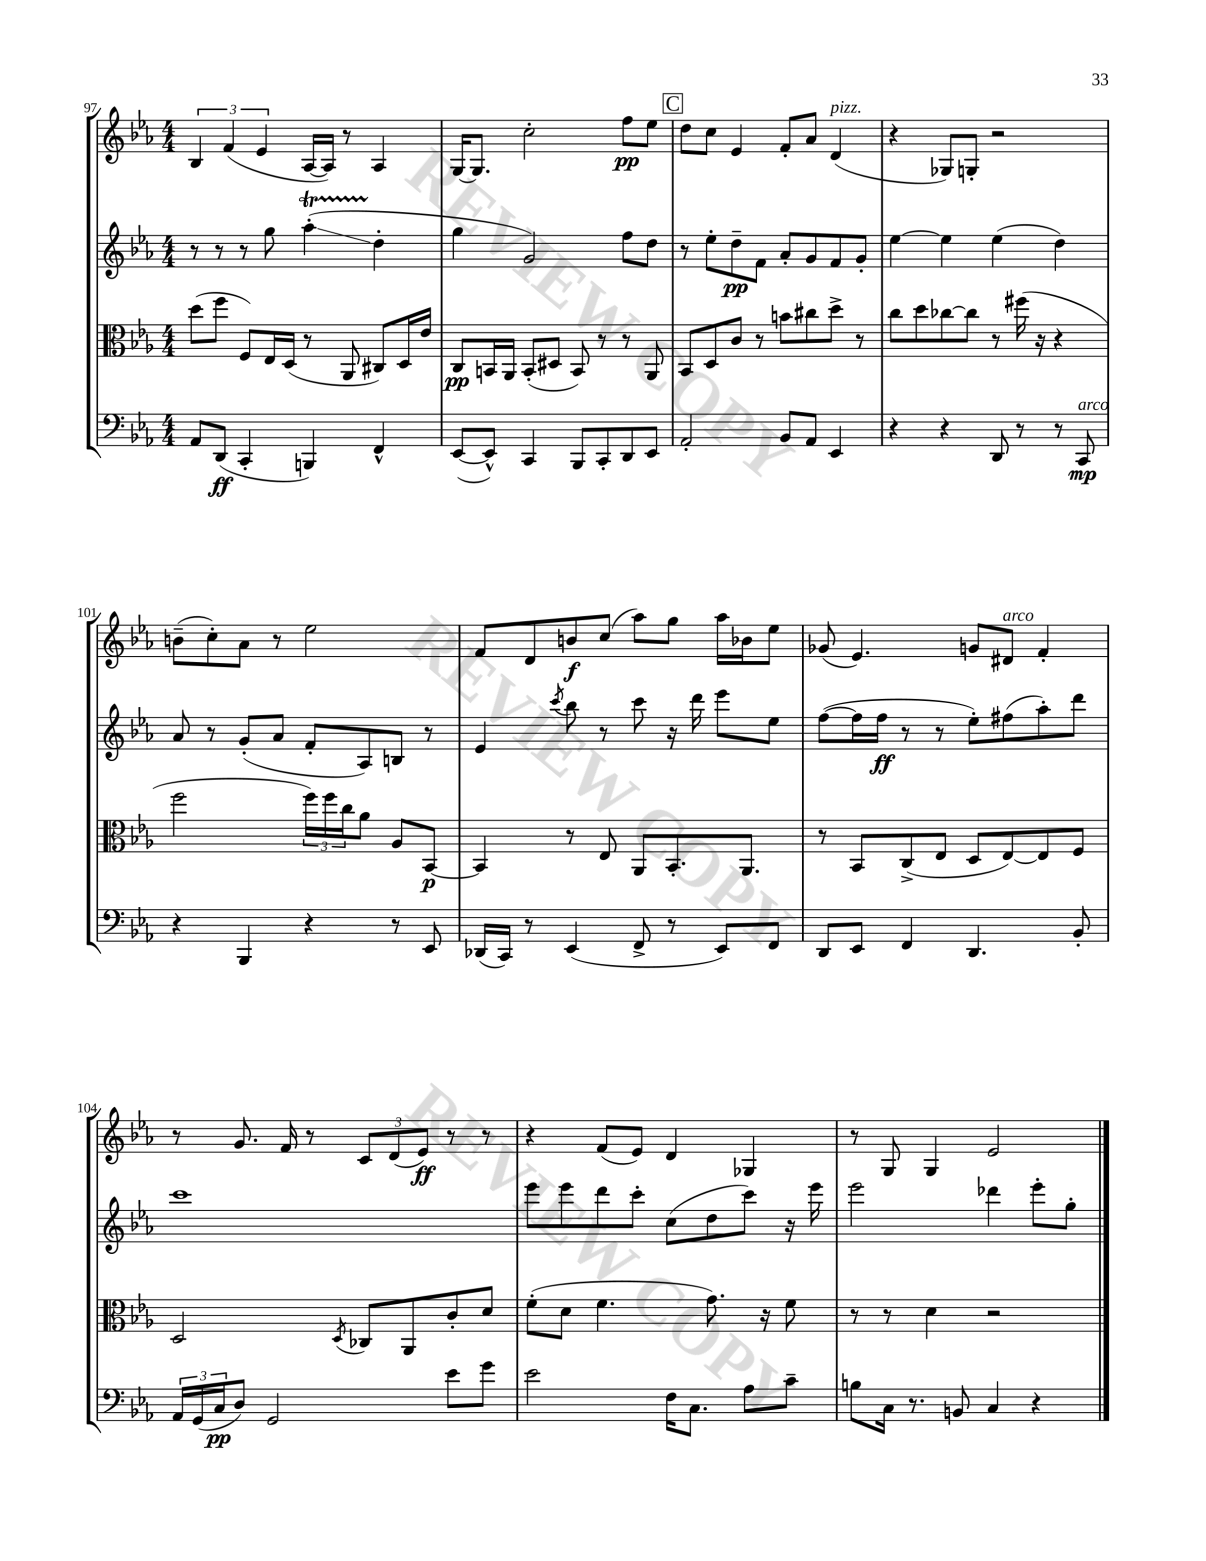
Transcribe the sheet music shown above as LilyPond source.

<<
\new StaffGroup <<
\new Staff = "s0" {
    \clef treble \key ees \major \numericTimeSignature \time 4/4
    \tuplet 3/2 { bes4 f'4( ees'4 } aes16~ aes16) r8 aes4 |
    g16~ g8. c''2-. f''8\pp ees''8 |
    \mark \markup { \box "C" } d''8 c''8 ees'4 f'8-. aes'8 d'4^\markup { \italic "pizz." }( |
    r4 ges8) g8-. r2 |
    b'8--( c''8-.) aes'8 r8 ees''2 |
    f'8 d'8 b'8\f c''8( aes''8) g''8 aes''16 bes'16 ees''8 |
    ges'8( ees'4.) g'8 dis'8^\markup { \italic "arco" } f'4-. |
    r8 g'8. f'16 r8 \tuplet 3/2 { c'8 d'8( ees'8\ff) } r8 r8 |
    r4 f'8( ees'8) d'4 ges4 |
    r8 g8 g4 ees'2 \bar "|." |
}
\new Staff = "s1" {
    \clef treble \key ees \major \numericTimeSignature \time 4/4
    r8 r8 r8 g''8 aes''4-.\startTrillSpan\glissando( d''4-.\stopTrillSpan |
    g''4 g'2) f''8 d''8 |
    \mark \markup { \box "C" } r8 ees''8-. d''8--\pp f'8 aes'8-. g'8 f'8 g'8-. |
    ees''4~ ees''4 ees''4( d''4) |
    aes'8 r8 g'8-.( aes'8 f'8-. aes8) b8 r8 |
    ees'4 \acciaccatura { c'''8 } bes''8 r8 c'''8 r16 d'''16 ees'''8 ees''8 |
    f''8~( f''16 f''16\ff r8 r8 ees''8-.) fis''8( aes''8-.) d'''8 |
    c'''1 |
    ees'''8 ees'''8 d'''8 c'''8-. c''8( d''8 c'''8) r16 ees'''16 |
    ees'''2 des'''4 ees'''8-. g''8-. \bar "|." |
}
\new Staff = "s2" {
    \clef alto \key ees \major \numericTimeSignature \time 4/4
    d''8( f''8 f8) ees16 d16( r8 aes,8 cis8) d16 ees'16 |
    c8\pp b,16 aes,16 b,8-.( dis8 b,8) r8 r8 aes,8 |
    \mark \markup { \box "C" } bes,8 d8 c'8 r8 b'8 cis''8 d''8-> r8 |
    c''8 d''8 ces''8~ ces''8 r8 fis''16( r16 r4 |
    f''2 \tuplet 3/2 { f''16) f''16 c''16 } aes'8 aes8 bes,8~\p |
    bes,4 r8 ees8 aes,8 bes,8.-. aes,8. |
    r8 bes,8 c8->( ees8 d8 ees8~) ees8 f8 |
    d2 \acciaccatura { d8 } ces8 aes,8 c'8-. d'8 |
    f'8-.( d'8 f'4. g'8.) r16 f'8 |
    r8 r8 d'4 r2 \bar "|." |
}
\new Staff = "s3" {
    \clef bass \key ees \major \numericTimeSignature \time 4/4
    aes,8 d,8\ff( c,4-. b,,4) f,4-^ |
    ees,8~( ees,8-^) c,4 bes,,8 c,8-. d,8 ees,8 |
    \mark \markup { \box "C" } aes,2-. bes,8 aes,8 ees,4 |
    r4 r4 d,8 r8 r8 c,8\mp^\markup { \italic "arco" } |
    r4 bes,,4 r4 r8 ees,8 |
    des,16( c,16) r8 ees,4( f,8-> r8 ees,8) f,8 |
    d,8 ees,8 f,4 d,4. bes,8-. |
    \tuplet 3/2 { aes,16 g,16( c16\pp } d8) g,2 ees'8 g'8 |
    ees'2 f16 c8. aes8 c'8-- |
    b8 c16 r8. b,8 c4 r4 \bar "|." |
}
>>
>>
\layout { \context { \Score currentBarNumber = #97 } }
